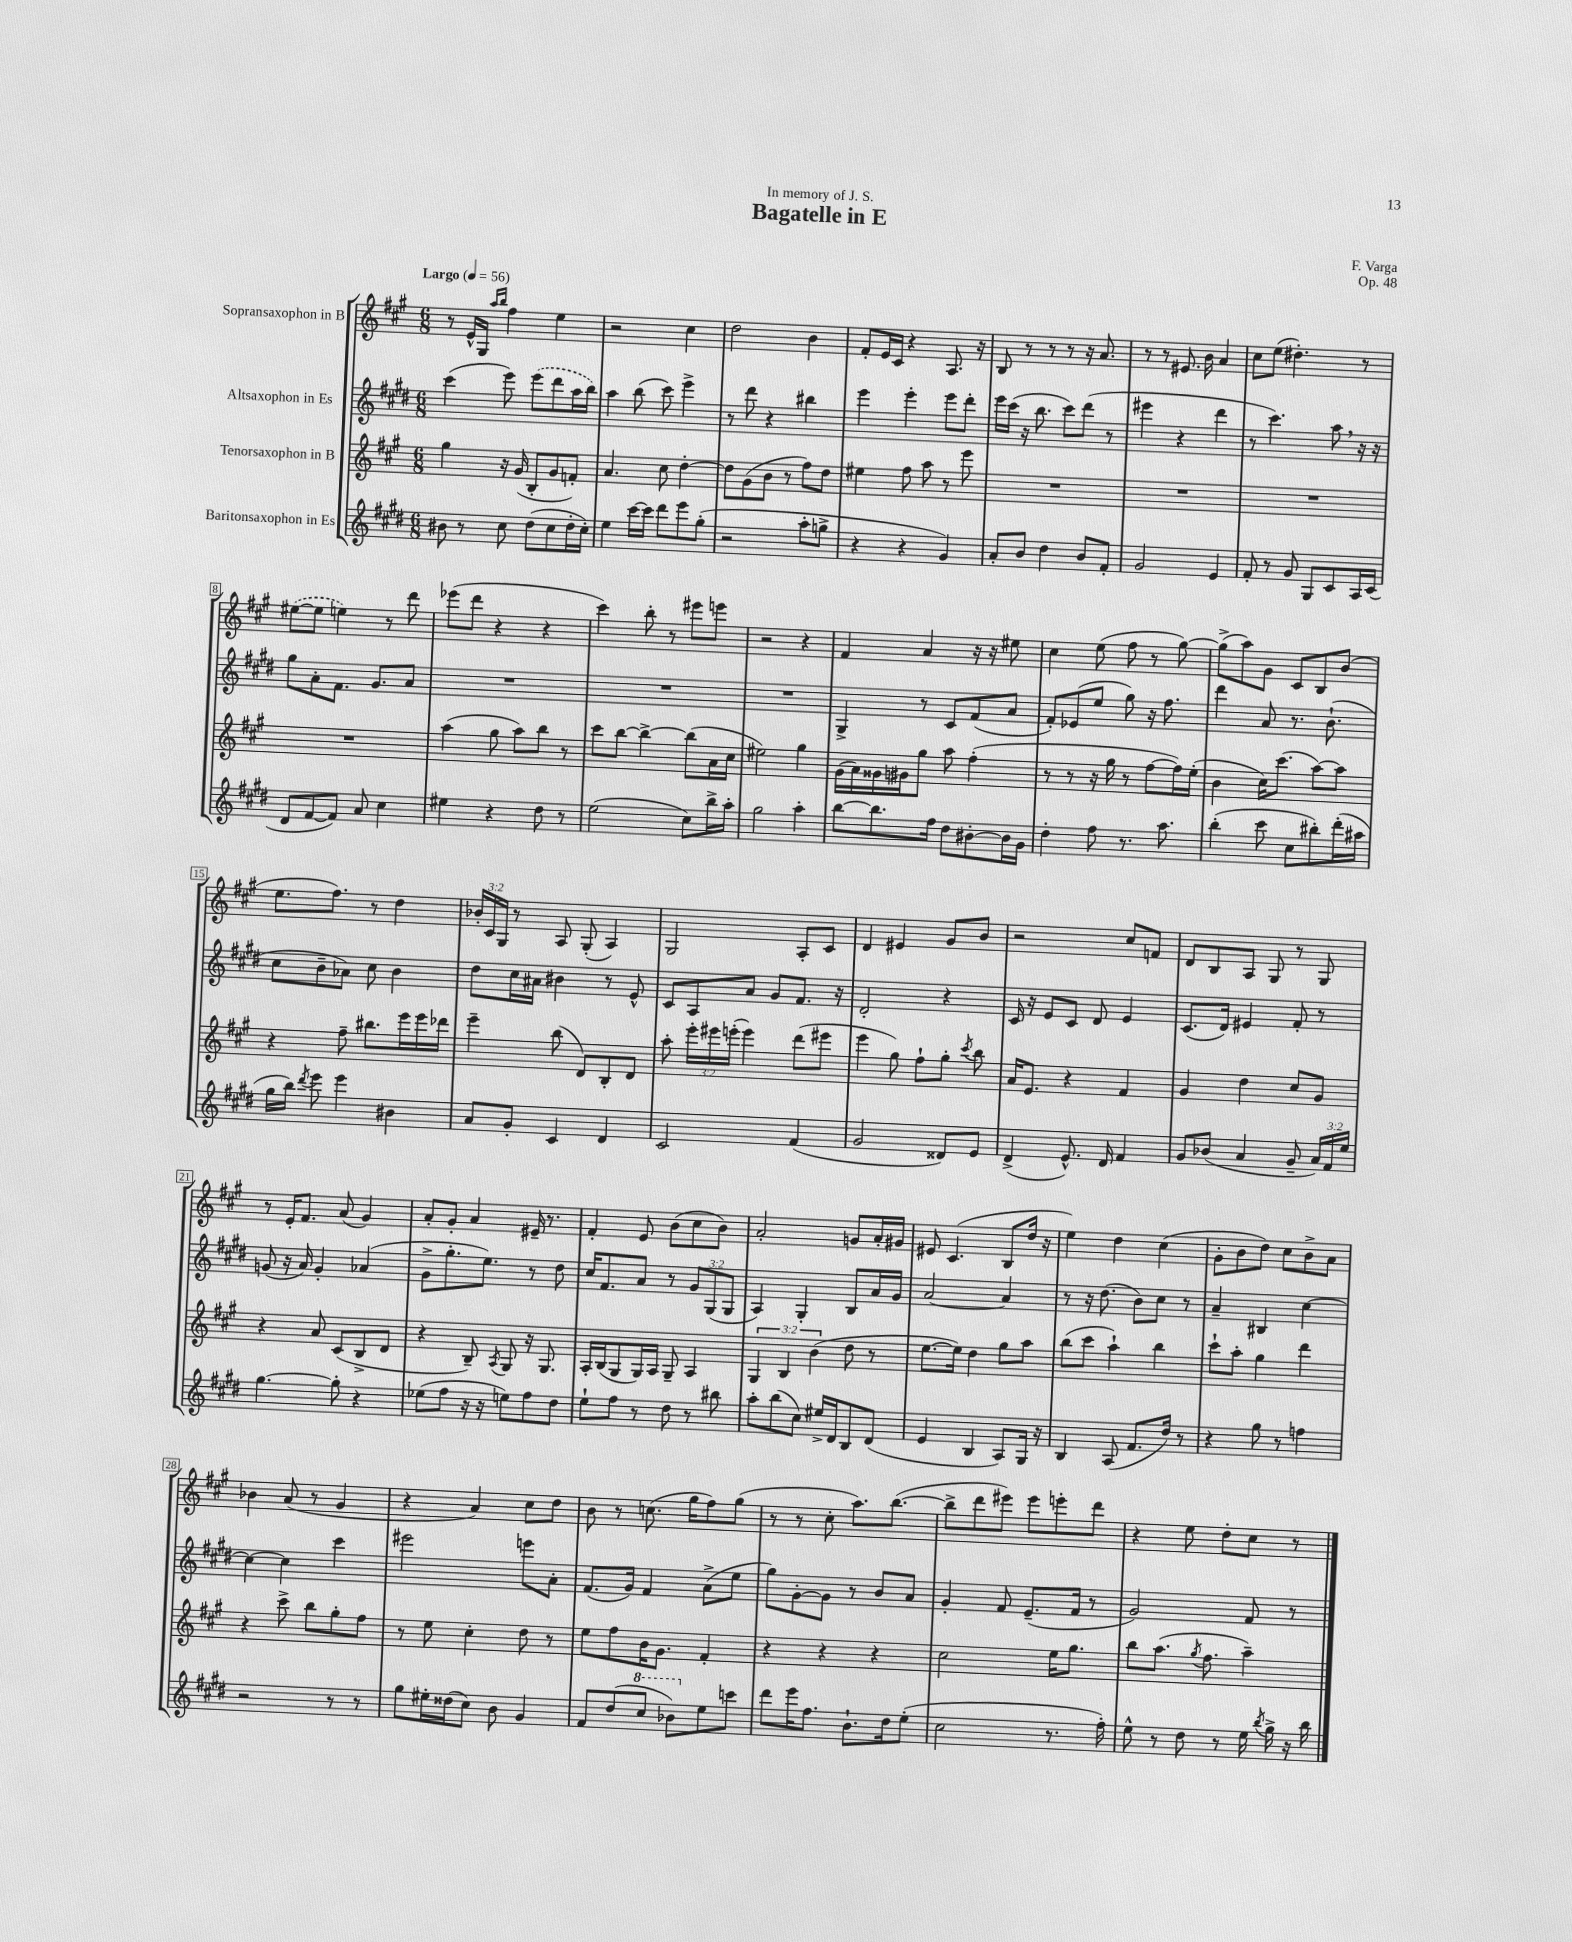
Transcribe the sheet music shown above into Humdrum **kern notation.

**kern	**kern	**kern	**kern
*part4	*part3	*part2	*part1
*staff4	*staff3	*staff2	*staff1
*I"Baritonsaxophon in Es	*I"Tenorsaxophon in B	*I"Altsaxophon in Es	*I"Sopransaxophon in B
*clefG2	*clefG2	*clefG2	*clefG2
*k[f#c#g#d#]	*k[f#c#g#]	*k[f#c#g#d#]	*k[f#c#g#]
*M6/8	*M6/8	*M6/8	*M6/8
*MM56	*MM56	*MM56	*MM56
=1	=1	=1	=1
!	!	!	!LO:TX:a:B:t=Largo
8b#X\	4gg#\	(4ccc#\	8r
8r	.	.	16e^^/LL
.	.	.	16G#/JJ
.	.	.	16qqaa/LL
.	.	.	16qqbb/JJ
8cc#\	16r	8eee\)	4ff#\
.	(16g#/	.	.
(8dd#\L	8B'/L	(8eee\L	.
8cc#\	8g#/	8ddd#\	4ee\
16dd#'\L	8fn'/J)	16aa\L	.
16cc#'\JJ)	.	16bb\JJ)	.
=2	=2	=2	=2
4ee\	4.a/	4aa\	2r
[16ccc#\LL	.	(8bb\	.
16ccc#\JJ]	.	.	.
8ddd#\L	8cc#\	8ccc#\)	.
8eee\	[4dd'\	4eee^\	4cc#\
(8gg#'\J	.	.	.
=3	=3	=3	=3
2r	8dd\L]	8r	2dd\
.	(8g#\	8ddd#\	.
.	8b\J	4r	.
.	8r	.	.
8aa'\L	8ff#\L)	4bb#X\	4b\
8ggn^\J	8dd\J	.	.
=4	=4	=4	=4
4r	4ee#X\	4eee\	8f#'/L
.	.	.	16e/L
.	.	.	16c#/JJ
4r	8ff#\	4eee'\	4r
.	8aa\	.	.
4g#/)	8r	8eee\L	8.A/
.	8eee\	8ddd#'\J	.
.	.	.	16r
=5	=5	=5	=5
8a'/L	2.r	16eee\LL	8B/
.	.	(16ccc#\JJ	.
8b/J	.	16r	8r
.	.	8.bb\	.
4dd#\	.	.	8r
.	.	8ccc#\L)	8r
8b/L	.	(8ddd#\J	16r
.	.	.	8.a/
8f#'/J	.	8r	.
=6	=6	=6	=6
2g#/	2.r	4eee#X\	8r
.	.	.	8r
.	.	4r	8.e#X/
.	.	.	16b\
4e/	.	4ddd#\	4a/
=7	=7	=7	=7
8f#'/	2.r	8r	8cc#\L
8r	.	4.ccc#\)	(8ee\J
8g#/	.	.	4.dd#X'\)
8G#/L	.	.	.
8c#/	.	8aa,\	.
16A/L	.	16r	8r
(16c#/JJ	.	16r	.
!!LO:LB:g=z
=8	=8	=8	=8
8d#/L	2.r	8gg#\L	([8ee#X\L
[8f#/	.	8a'\	8ee#\J]
8f#/J])	.	8.f#\J	4een\)
8a/	.	.	.
.	.	8.g#/L	.
4cc#\	.	.	8r
.	.	8a/J	8ddd\
=9	=9	=9	=9
4ee#X\	(4aa\	2.r	(8eee-X\L
.	.	.	8ddd\J
4r	8gg#\	.	4r
.	8aa\L)	.	.
8dd#\	8bb\J	.	4r
8r	8r	.	.
=10	=10	=10	=10
(2ee\	8ccc#\L	2.r	4ccc#\)
.	[8bb\J	.	.
.	4bb^\_	.	8bb'\
.	.	.	8r
8cc#\L)	(8bb\L]	.	8eee#X\L
16bb^\L	16a\L	.	8eeen\J
16aa'\JJ	16cc#\JJ	.	.
=11	=11	=11	=11
2gg#\	2ee#X\)	2.r	2r
4aa'\	4gg#\	.	4r
=12	=12	=12	=12
[8bb\L	(16g#\LL	4G#^/	4f#/
.	16a\)	.	.
8.bb\]	16g##X\	.	.
.	16g#X\J	.	.
.	8gg#\J	8r	4a/
16ff#\Jk	.	.	.
8dd#\L	8aa\	8c#/L	.
[8b#X'\	(4ff#'\	(8f#/	16r
.	.	.	16r
16b#\L]	.	8a/J	8ee#X\
16g#\JJ	.	.	.
=13	=13	=13	=13
4dd#'\	8r	8f#'/L)	4cc#\
.	8r	(8e-X/	.
8ff#\	16r	8ee/J	(8ee\
.	16gg#\	.	.
8.r	8r	8gg#\)	8ff#\
.	[8ff#\L	16r	8r
8.aa\	.	8.ff#\	.
.	16ff#\L])	.	[8gg#\)
.	(16ee'\JJ	.	.
=14	=14	=14	=14
(4bb'\	4b\	4ddd#\	(8gg#^\L]
.	.	.	8aa\)
8ccc#\	16cc#\KL)	8a/	8g#\J
.	(8.ccc#\J	.	.
8cc#\L	.	8.r	8c#/L
8bb#X'\)	[8aa\L)	.	8B/
.	.	(8.b`\	.
(16ddd#'\L	8aa\J]	.	(8b/J
16aa#X\JJ	.	.	.
!!LO:LB:g=z
=15	=15	=15	=15
16gg#\LL	4r	8cc#\L	8.ee\L
16bb\JJ)	.	.	.
8qddd#/	.	.	.
8eee\	.	8b~\	.
.	.	.	8.ff#\J)
4eee\	8ff#~\	8a-X\J)	.
.	8.bb#X\L	8cc#\	8r
4b#X\	.	4b\	4dd\
.	16eee\L	.	.
.	16eee\	.	.
.	16ddd-X\JJ	.	.
=16	=16	=16	=16
8a/L	4eee~\	8dd#\L	24b-X'/LL
.	.	.	24c#/
.	.	.	24G#/JJ
8g#'/J	.	16cc#\L	8r
.	.	16a#X\JJ	.
4c#/	(8bb\	4b#X\	8A/
.	8d/L)	.	(8G#'/
4d#/	8B'/	8r	4A/)
.	8d/J	8e^^/	.
=17	=17	=17	=17
2c#/	8aa'\	8c#/L	2G#/
.	24eee'\LL	8A/	.
.	24eee#X\	.	.
.	(24eeen'\JJ	.	.
.	4eee\)	8a/J	.
.	.	8g#/L	.
(4f#/	(8ddd\L	8.f#/J	8A'/L
.	8eee#X\J	.	8c#/J
.	.	16r	.
=18	=18	=18	=18
2g#/	4eee\	2d#'/	4d/
.	8gg#\)	.	4e#X/
.	8ff#`\L	.	.
8d##X/L)	8gg#'\J	4r	8g#/L
.	8qccc#/	.	.
8e/J	8bb\	.	8b/J
=19	=19	=19	=19
(4d#^/	16a/KL	16c#/	2r
.	8.e/J	16r	.
.	.	8e/L	.
8.e^^/)	4r	8c#/J	.
.	.	8d#/	.
16d#/	.	.	.
4f#/	4f#/	4e/	8cc#/L
.	.	.	8fn/J
=20	=20	=20	=20
8g#/L	4g#/	(8.c#/L	8d/L
(8b-X/J	.	.	8B/
.	.	16d#/Jk)	.
4a/	4dd\	4e#X/	8A/J
.	.	.	8G#/
8g#~/	8cc#/L	8f#'/	8r
24a/LL)	8g#/J	8r	8G#/
24f#/	.	.	.
24ee/JJ	.	.	.
!!LO:LB:g=z
=21	=21	=21	=21
[4.gg#\	4r	(8gn/	8r
.	.	16r	16e'/KL
.	.	16a/)	8.f#/J
.	8a/	4g'/	.
8gg#'\]	(8c#/L	.	(8a/
4r	8B^/	(4a-X/	4g#/)
.	8d/J	.	.
=22	=22	=22	=22
(8ee-X\L	4r	8g#^\L	8a'/L
8ff#\J	.	8.gg#'\	8g#'/J
16r	8B~/)	.	4a/
16r	.	8.ee\J)	.
.	8qA/	.	.
8een\L)	8G#/	.	.
8ff#\	16r	8r	16e#X~/
.	8.G#/	.	8.r
8dd#\J	.	8dd#\	.
=23	=23	=23	=23
8ee`\L	16A'/LL	16cc#/KL	4f#'/
.	(16B/J	8.f#/	.
8ff#\J	8G#/	.	.
8r	16G#/L)	8a/J	8e/
.	16A/JJ	.	.
8dd#\	8G#~/	8r	(8b\L
8r	4A/	12g#/L	8cc#\
.	.	(12G#/	.
8bb#X\	.	.	8b\J)
.	.	12G#/J	.
=24	=24	=24	=24
8aa'\L	6G#/	4A/)	2a'/
(8bb\	.	.	.
.	6B/	.	.
8cc#\J)	.	4G#'/	.
.	(6b\	.	.
16ee#X^/LL	.	.	.
16d#/J	.	.	.
8B/	8dd\	8B/L	8gn/L
(8d#/J	8r	16a/L	16a'/L
.	.	16g#/JJ	16g#X/JJ
=25	=25	=25	=25
4e/	[8.ee\L	[2a/	8e#X/
.	.	.	(4.c#/
.	16ee\Jk])	.	.
4B/	4dd\	.	.
8A/L)	8gg#\L	4a/]	8B/L
16G#/Jk	8aa\J	.	16dd/Jk
16r	.	.	16r
=26	=26	=26	=26
4B/	(8bb\L	8r	4ee\)
.	8ccc#\J	16r	.
.	.	(8.dd#\	.
(8A/	4aa`\)	.	4dd\
8.f#/L	.	8b\L)	.
.	4bb\	8cc#\J	(4cc#\
16dd#/Jk)	.	.	.
8r	.	8r	.
=27	=27	=27	=27
4r	8ccc#`\L	4a~/	8g#'\L
.	8aa'\J	.	8b\
8gg#\	4gg#\	4B#X/	8dd\J)
8r	.	.	8cc#\L
4ffn\	4ddd\	[4cc#\	8b^\
.	.	.	8a\J
!!LO:LB:g=z
=28	=28	=28	=28
2r	4r	4cc#\_	4b-X\
.	8ccc#^\	4cc#\]	(8a/
.	8bb\L	.	8r
8r	8gg#'\	4ccc#\	4g#/
8r	8ff#\J	.	.
=29	=29	=29	=29
8gg#\L	8r	2eee#X\	4r
16ee#X'\L	8ee\	.	.
(16dd##X\J	.	.	.
8cc#\J)	4cc#'\	.	4a/)
8b\	.	.	.
4g#/	8dd\	8eeen\L	8cc#\L
.	8r	8a'\J	8dd\J
=30	=30	=30	=30
8f#/L	8ee\L	(8.f#/L	8b\
(8dd#/	8ff#\	.	8r
.	.	16g#/Jk)	.
*8va	*	*	*
8ccc#/J	16b\K	4f#/	(8.ccn\
.	8.g#\J	.	.
8bb-X\L)	.	.	.
.	.	.	16gg#\KL
*X8va	*	*	*
8ee\	4f#'/	(8a^\L	8ff#\)
8cccn\J	.	8ee\J	(8gg#\J
=31	=31	=31	=31
8ddd#\L	4r	8gg#\L)	8r
16eee\K	.	[8g#'\	8r
8.ff#\J	.	.	.
.	4r	8g#\J]	8cc#'\
8.b`\L	.	8r	8.aa\L)
.	4r	8b/L	.
16dd#\k	.	.	([8.bb\J
(8ee'\J	.	8a/J	.
=32	=32	=32	=32
2cc#\	2cc#\	4g#'/	8bb^\L]
.	.	.	8ddd\
.	.	8f#/	8eee#X\J)
.	.	(8.e~/L	8eee#\L
8.r	16ee\KL	.	8eeen'\
.	8.gg#\J	16f#/Jk	.
.	.	8r	8ddd\J
16ff#'\)	.	.	.
=33	=33	=33	=33
8ee^^\	8bb\L	2g#/)	4r
8r	(8.aa\J	.	.
8dd#\	.	.	8ee\
.	8qgg#/	.	.
.	8.ff#\	.	.
8r	.	.	8dd'\L
16ee\	4aa~\)	8f#/	8cc#\J
8qbb/	.	.	.
16gg#^\	.	.	.
16r	.	8r	8r
16bb\	.	.	.
==	==	==	==
*-	*-	*-	*-
